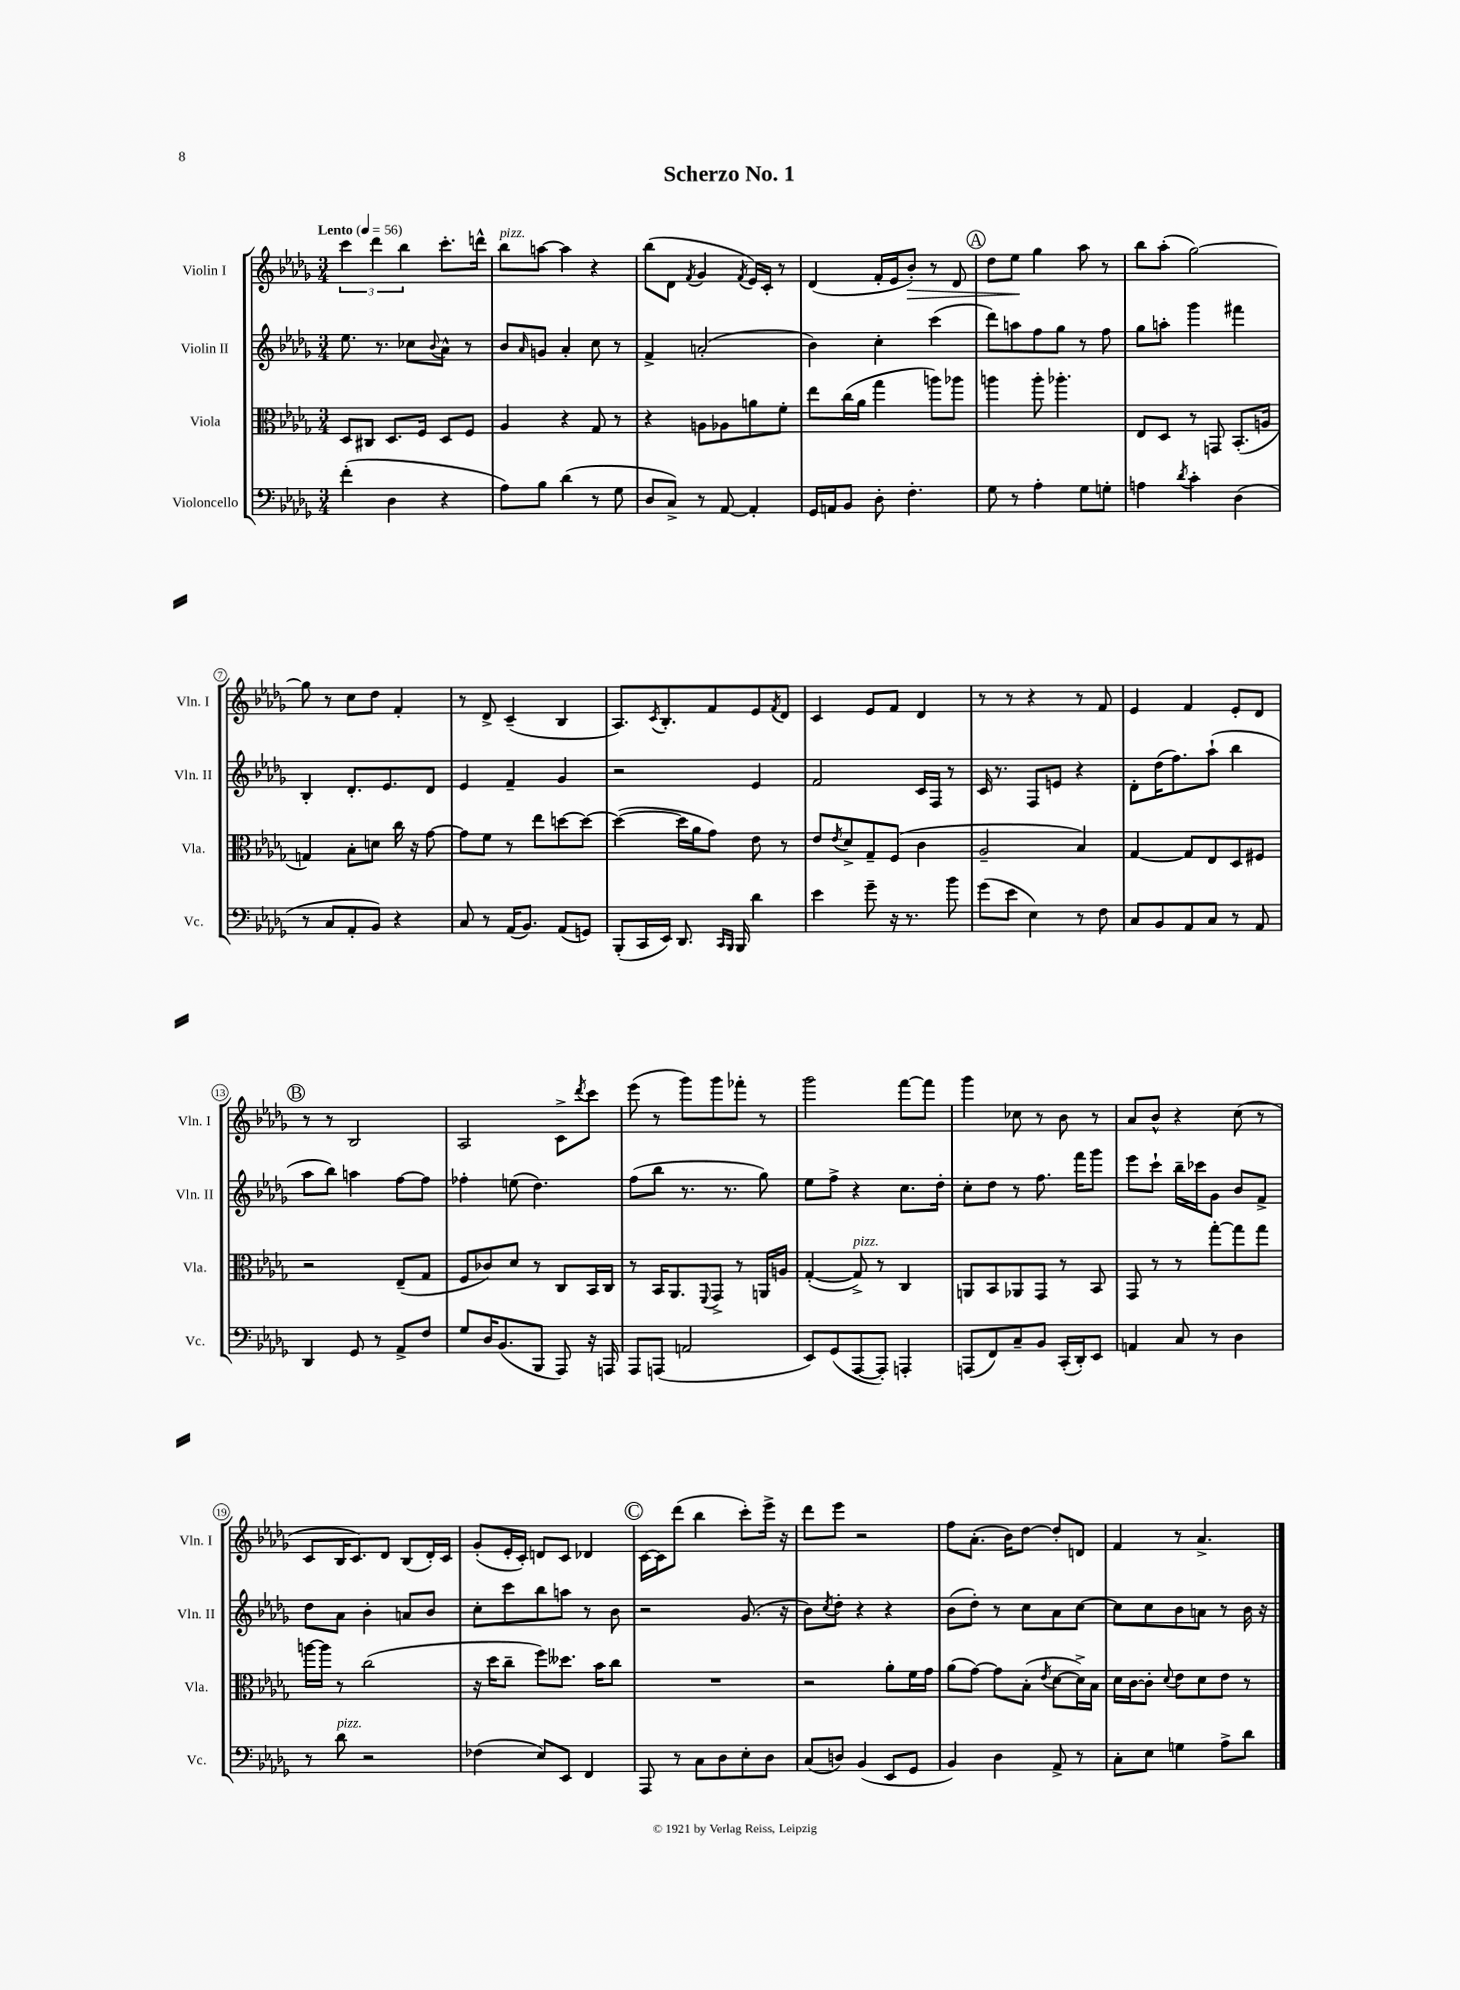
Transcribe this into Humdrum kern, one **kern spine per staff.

**kern	**kern	**kern	**kern	**dynam
*part4	*part3	*part2	*part1	*part1
*staff4	*staff3	*staff2	*staff1	*staff1
*I"Violoncello	*I"Viola	*I"Violin II	*I"Violin I	*
*I'Vc.	*I'Vla.	*I'Vln. II	*I'Vln. I	*
*clefF4	*clefC3	*clefG2	*clefG2	*
*k[b-e-a-d-g-]	*k[b-e-a-d-g-]	*k[b-e-a-d-g-]	*k[b-e-a-d-g-]	*
*M3/4	*M3/4	*M3/4	*M3/4	*
*MM56	*MM56	*MM56	*MM56	*
=1	=1	=1	=1	=1
!	!	!	!LO:TX:a:B:t=Lento	!
(4f'\	8D-/L	8.ee-\	6ccc\	.
.	8C#X/J	.	.	.
.	.	.	6ddd-\	.
.	.	8.r	.	.
4D-\	8.D-/L	.	.	.
.	.	.	6bb-\	.
.	.	8cc-X\L	.	.
.	16F/Jk	.	.	.
.	.	8qqb-/	.	.
4r	8D-/L	8a-^^\J	8.ccc'\L	.
.	8F/J	8r	.	.
.	.	.	16dddn^^\Jk	.
=2	=2	=2	=2	=2
!	!	!	!LO:TX:a:i:t=pizz.	!
8A-\L)	4A-/	8b-/L	8bb-\L	.
.	.	16qqa-/	.	.
8B-\J	.	8gn/J	[8aan\J	.
(4d-\	4r	4a-'/	4aa\]	.
8r	8G-/	8cc\	4r	.
8G-\	8r	8r	.	.
=3	=3	=3	=3	=3
8D-/L	4r	4f^/	(8bb-\L	.
8C^/J)	.	.	8d-\J	.
.	.	.	8qf/	.
8r	8An\L	(2an'/	4g-/	.
[8AA-/	8A-X\	.	.	.
.	.	.	8qf/	.
4AA-'/]	8an\	.	16e-/LL)	.
.	.	.	16c'/JJ	.
.	8f'\J	.	8r	.
=4	=4	=4	=4	=4
16GG-/LL	8ee-\L	4b-\)	(4d-/	.
16AAn/J	.	.	.	.
8BB-/J	(16cc\L	.	.	.
.	16a-\JJ	.	.	.
8D-'\	4gg-\	4cc'\	16f'/LL	.
.	.	.	16e-/J	.
!	!	!	!	!LO:HP:b
4.F'\	.	.	8b-'/J)	>
.	8aan\L)	(4ccc\	8r	.
.	8aa-X\J	.	8d-/	.
!!LO:REH:place=s1:t=A
=5	=5	=5	=5	=5
8G-\	4aan\	8ddd-\L)	8dd-\L	.
8r	.	8aan\	8ee-\J	.
4A-'\	8aa'\	8ff\	4gg-\	]
.	4.aa-X'\	8gg-\J	.	.
8G-\L	.	8r	8aa-\	.
8Gn'\J	.	8ff\	8r	.
=6	=6	=6	=6	=6
4An\	8E-/L	8gg-\L	8bb-\L	.
.	8D-/J	8aan'\J	(8aa-'\J	.
8qd-/	.	.	.	.
4c'\	8r	4ggg-\	[2gg-\)	.
.	8GGn/	.	.	.
(4D-\	(8.BB-'/L	4fff#X\	.	.
.	16An/Jk	.	.	.
!!LO:LB:g=z
=7	=7	=7	=7	=7
8r	4Gn/)	4B-'/	8gg-\]	.
8C/L	.	.	8r	.
8AA-'/	8B-'\L	8.d-'/L	8cc\L	.
8BB-/J)	8dn\J	.	8dd-\J	.
.	.	8.e-/	.	.
4r	16cc\	.	4f'/	.
.	16r	.	.	.
.	[8g-\	8d-/J	.	.
=8	=8	=8	=8	=8
8C/	8g-\L]	4e-/	8r	.
8r	8f\J	.	8d-^/	.
(16AA-/KL	8r	4f~/	(4c~/	.
8.BB-/J)	.	.	.	.
.	8ee-\L	.	.	.
(8AA-/L	[8ddn\	4g-/	4B-/	.
8GGn/J)	8dd\J_	.	.	.
=9	=9	=9	=9	=9
(8BBB-'/L	(4dd\_	2r	8.A-/L)	.
16CC/L	.	.	.	.
.	.	.	8qc/	.
16EE-/JJ)	.	.	8.B-'/	.
8.DD-/	16dd\LL]	.	.	.
.	16a-\J	.	.	.
.	8g-\J)	.	8f/	.
16qqCC/LL	.	.	.	.
16qqBBB-/JJ	.	.	.	.
16BBB-/	.	.	.	.
4d-\	8e-\	4e-/	8e-/	.
.	.	.	8qf/	.
.	8r	.	8d-/J	.
=10	=10	=10	=10	=10
4e-\	8e-/L	2f/	4c/	.
.	8qe-/	.	.	.
.	8d-^/	.	.	.
8g-~\	8G-~/	.	8e-/L	.
16r	(8F/J	.	8f/J	.
8.r	.	.	.	.
.	4c\	16c/LL	4d-/	.
.	.	16F/JJ	.	.
8b-\	.	8r	.	.
=11	=11	=11	=11	=11
(8g-\L	2A-~/	16c/	8r	.
.	.	8.r	.	.
8e-\J	.	.	8r	.
4E-\)	.	8F/L	4r	.
.	.	8en/J	.	.
8r	4B-/)	4r	8r	.
8F\	.	.	8f/	.
=12	=12	=12	=12	=12
8C/L	[4G-/	8d-'\L	4e-/	.
8BB-/	.	(16dd-\K	.	.
.	.	8.ff\)	.	.
8AA-/	8G-/L]	.	4f/	.
8C/J	8E-/	(8aa-`\J	.	.
8r	8D-/	4bb-\	8e-'/L	.
8AA-/	8F#X/J	.	8d-/J	.
!!LO:LB:g=z
!!LO:REH:place=s1:t=B
=13	=13	=13	=13	=13
4DD-/	2r	8aa-\L	8r	.
.	.	8bb-\J)	8r	.
8GG-/	.	4aan\	2B-/	.
8r	.	.	.	.
8AA-^/L	(8E-~/L	[8ff\L	.	.
8F/J	8G-/J	8ff\J]	.	.
=14	=14	=14	=14	=14
8G-/L	8F/L	4ff-X'\	2A-/	.
16D-/K	8c-X/)	.	.	.
(8.BB-/	.	.	.	.
.	8d-/J	(8een\	.	.
8BBB-/J	8r	4.dd-\)	.	.
8AAA-/)	8C/L	.	8c^\L	.
.	.	.	8qddd-/	.
16r	16BB-/L	.	8ccc\J	.
16AAAn/	16C/JJ	.	.	.
=15	=15	=15	=15	=15
8AAA-/L	8r	(8ff\L	(8eee-\	.
(8AAAn/J	16BB-/KL	8bb-\J	8r	.
.	8.AA-/	.	.	.
2AAn/	.	8.r	8ggg-\L)	.
.	8qqFF/	.	.	.
.	8GG-^/J	.	8ggg-\	.
.	.	8.r	.	.
.	8r	.	8fff-X'\J	.
.	16AAn/LL	8gg-\)	8r	.
.	16An/JJ	.	.	.
=16	=16	=16	=16	=16
8EE-/L)	([4G-'/	8ee-\L	2ggg-\	.
(8GG-/	.	8ff^\J	.	.
!	!LO:TX:a:i:t=pizz.	!	!	!
[8AAA-/	8G-^/])	4r	.	.
8AAA-'/J])	8r	.	.	.
4AAAn'/	4C/	8.cc\L	[8fff\L	.
.	.	.	8fff\J]	.
.	.	16dd-'\Jk	.	.
=17	=17	=17	=17	=17
(8AAAn/L	8AAn/L	8cc'\L	4ggg-\	.
8FF/)	8BB-/	8dd-\J	.	.
8C~/	8AA-X/	8r	8cc-X\	.
8BB-/J	8GG-/J	8.ff\	8r	.
(16CC'/LL	8r	.	8b-\	.
16DD-'/J)	.	16fff\KL	.	.
8EE-/J	8BB-/	8ggg-\J	8r	.
=18	=18	=18	=18	=18
4AAn/	8GG-/	8eee-\L	8a-/L	.
.	8r	8ccc`\J	8b-^^/J	.
8C/	8r	16bb-~\LL	4r	.
.	.	16ccc-X\J	.	.
8r	[8gg-'\L	8g-\J	.	.
4D-\	8gg-\]	8b-/L	(8cc\	.
.	8gg-\J	8f^/J	8r	.
!!LO:LB:g=z
=19	=19	=19	=19	=19
8r	[16aan\LL	8dd-\L	8c/L	.
.	16aa\JJ]	.	.	.
!LO:TX:a:i:t=pizz.	!	!	!	!
8d-\	8r	8a-\J	16B-/K	.
.	.	.	8.c/)	.
2r	(2cc\	4b-'\	.	.
.	.	.	8d-/J	.
.	.	8an/L	(8B-/L	.
.	.	8b-/J	16d-'/L)	.
.	.	.	16c/JJ	.
=20	=20	=20	=20	=20
(4F-X\	16r	8cc'\L	(8g-'/L	.
.	16dd-\KL	.	.	.
.	8cc~\J	8ccc\	16e-'/L	.
.	.	.	16c'/JJ)	.
8E-/L)	8ff\L)	8bb-\	8dn/L	.
8EE-/J	8.dd--X\J	8aan\J	8c/J	.
4FF/	.	8r	4d-X/	.
.	16b-\KL	.	.	.
.	8cc\J	8b-\	.	.
!!LO:REH:place=s1:t=C
=21	=21	=21	=21	=21
8AAA-/	2.r	2r	[16c\LL	.
.	.	.	16c\J]	.
8r	.	.	(8ddd-\J	.
8C\L	.	.	4bb-\	.
8D-\	.	.	.	.
8E-'\	.	(8.g-/	8ccc'\L)	.
8D-\J	.	.	16eee-^\Jk	.
.	.	16r	16r	.
=22	=22	=22	=22	=22
(8C/L	2r	8b-\L)	8ddd-\L	.
.	.	8qcc/	.	.
8Dn/J)	.	8dd-'\J	8eee-\J	.
(4BB-/	.	4r	2r	.
8EE-/L	8a-'\L	4r	.	.
8GG-/J	16f\L	.	.	.
.	16g-\JJ	.	.	.
=23	=23	=23	=23	=23
4BB-/)	(8a-\L	(8b-\L	8ff\L	.
.	[8g-\J)	8dd-'\J)	(8.a-'\J	.
4D-\	8g-\L]	8r	.	.
.	.	.	16b-\KL)	.
.	(8B-'\J	8cc\L	[8dd-\J	.
.	8qe-/	.	.	.
8AA-^/	[8d-\L	8a-\	8dd-'/L]	.
8r	16d-^\L])	[8cc\J	8dn/J	.
.	16B-\JJ	.	.	.
=24	=24	=24	=24	=24
8C'\L	16d-\LL	8cc\L]	4f/	.
.	[16c\J	.	.	.
8E-\J	8c'\J]	8cc\	.	.
.	8qqd-/	.	.	.
4Gn\	8e-\L	8b-\	8r	.
.	8d-\	8an\J	4.a-^/	.
8A-^\L	8e-\J	8r	.	.
8d-\J	8r	16b-\	.	.
.	.	16r	.	.
==	==	==	==	==
*-	*-	*-	*-	*-
